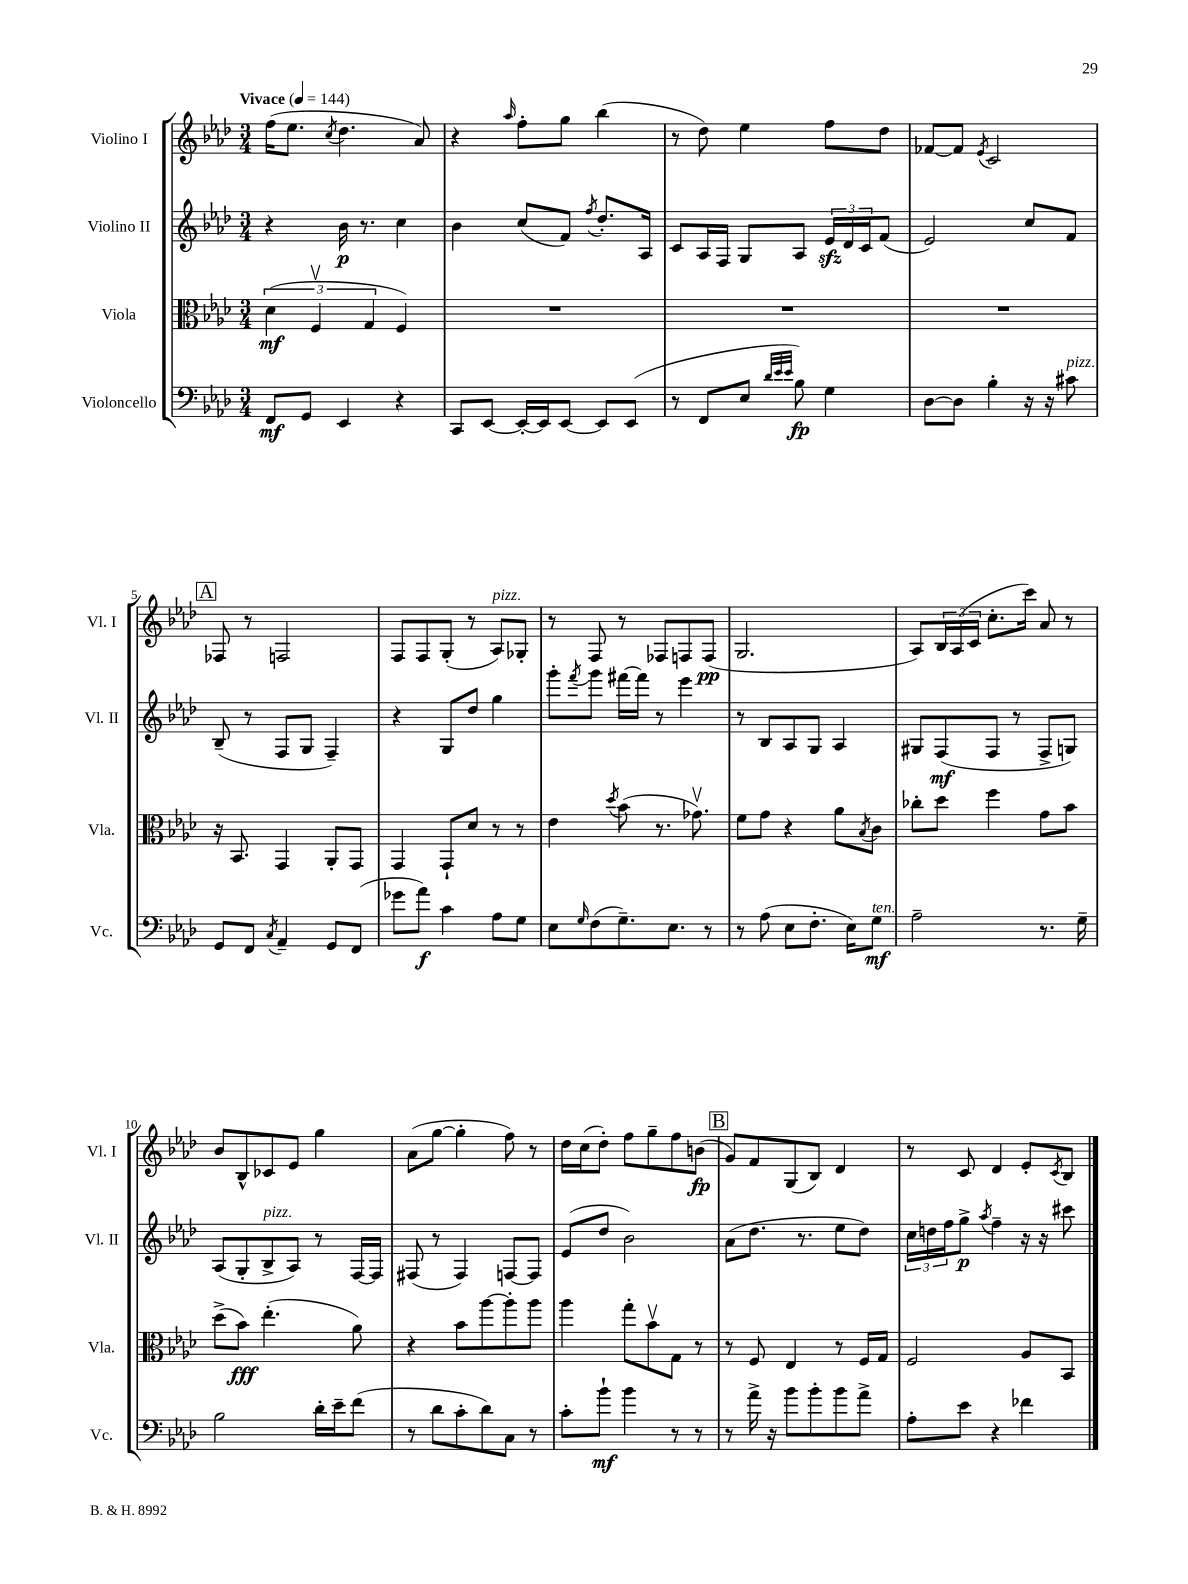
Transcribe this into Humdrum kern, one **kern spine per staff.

**kern	**kern	**kern	**kern
*staff4	*staff3	*staff2	*staff1
*clefF4	*clefC3	*clefG2	*clefG2
*k[b-e-a-d-]	*k[b-e-a-d-]	*k[b-e-a-d-]	*k[b-e-a-d-]
*M3/4	*M3/4	*M3/4	*M3/4
*MM144	*MM144	*MM144	*MM144
8FF/L	(6d-\	4r	(16ff\LK
.	.	.	8.ee-\J
8GG/J	.	.	.
.	6Fv/	.	.
.	.	.	8qcc/
4EE-/	.	16b-\	4.dd-\
.	.	8.r	.
.	6G/	.	.
4r	4F/)	4cc\	.
.	.	.	8a-/)
=	=	=	=
8CC/L	2.r	4b-\	4r
[8EE-/J	.	.	.
.	.	.	16qqaa-/
16EE-'/_LL	.	(8cc/L	8ff'\L
16EE-/]J	.	.	.
[8EE-/J	.	8f/J)	8gg\J
.	.	8qff/	.
8EE-/]L	.	8.dd-'/L	(4bb-\
(8EE-/J	.	.	.
.	.	16A-/Jk	.
=	=	=	=
8r	2.r	8c/L	8r
8FF/L	.	16A-/L	8dd-\)
.	.	16F/JJ	.
8E-/J	.	8G/L	4ee-\
32qqd-/LLL	.	.	.
32qqe-/	.	.	.
32qqe-/JJJ	.	.	.
8B-\)	.	8A-/J	.
4G\	.	24e-/LL	8ff\L
.	.	24d-/	.
.	.	24c/J	.
.	.	(8f/J	8dd-\J
=	=	=	=
[8D-\L	2.r	2e-/)	[8f-/L
8D-\]J	.	.	8f-/]J
.	.	.	8qe-/
4B-'\	.	.	2c/
16r	.	8cc/L	.
16r	.	.	.
8c#\	.	8f/J	.
=	=	=	=
8GG/L	16r	(8B-~/	8F-/
.	8.BB-/	.	.
8FF/J	.	8r	8r
8qC/	.	.	.
4AA-~/	4GG/	8F/L	2F/
.	.	8G/J	.
8GG/L	8AA-'/L	4F~/)	.
(8FF/J	8GG/J	.	.
=	=	=	=
8g-\L	4GG/	4r	8F/L
8a-\J)	.	.	8F/
4c\	8GG`/L	8G/L	(8G'/J
.	8d-/J	8dd-/J	8r
8A-\L	8r	4gg\	8A-/L)
8G\J	8r	.	8G-'/J
=	=	=	=
8E-\L	4e-\	8ggg'\L	8r
16qqG/	.	8qfff/	.
(8F\	.	8ggg\J	8F/
.	8qdd-/	.	.
8.G~\)	(8b-\	[16fff#\LL	8r
.	.	16fff#\]JJ	.
.	8.r	8r	8F-/L
8.E-\J	.	.	.
.	.	4eee-\	8F/
.	8.g-v\)	.	.
8r	.	.	(8F/J
=	=	=	=
8r	8f\L	8r	2.G/
(8A-\	8g\J	8B-/L	.
8E-\L	4r	8A-/	.
8.F'\J	.	8G/J	.
.	8a-\L	4A-/	.
16E-\LK)	.	.	.
.	8qB-/	.	.
8G\J	8c\J	.	.
=	=	=	=
2A-~\	8cc-'\L	8G#/L	8A-/L)
.	8dd-\J	(8F/	24B-/L
.	.	.	(24A-/
.	.	.	24c/JJ
.	4ff\	8F/J	8.cc'\L
.	.	8r	.
.	.	.	16ccc\Jk)
8.r	8g\L	8F^/L	8a-/
.	8b-\J	8G/J)	8r
16G~\	.	.	.
=	=	=	=
2B-\	(8dd-^\L	(8A-/L	8b-/L
.	8b-\J)	8G'/	8B-^^/
.	(4.ee-'\	8B-^/	8c-/
.	.	8A-/J)	8e-/J
16d-'\LL	.	8r	4gg\
16e-~\J	.	.	.
(8f\J	8a-\)	[16F/LL	.
.	.	16F/]JJ	.
=	=	=	=
8r	4r	(8F#/	(8a-\L
8d-\L	.	8r	[8gg\J
8c'\	8b-\L	4F#/)	4gg'\]
8d-\)	[8aa-\	.	.
8C\J	8aa-'\]	[8F/L	8ff\)
8r	8aa-\J	8F/]J	8r
=	=	=	=
8c'\L	4aa-\	(8e-/L	16dd-\LL
.	.	.	(16cc\J
8b-`\J	.	8dd-/J	8dd-'\J)
4b-\	8gg'\L	2b-\)	8ff\L
.	8b-v\	.	8gg~\
8r	8G\J	.	8ff\
8r	8r	.	(8b\J
=	=	=	=
8r	8r	(8a-\L	8g/L)
16a-^\	8F/	8.dd-\J	8f/
16r	.	.	.
8b-\L	4E-/	.	(8G/
.	.	8.r	.
8b-'\	.	.	8B-/J)
8b-\	8r	8ee-\L	4d-/
8a-^\J	16F/LL	8dd-\J)	.
.	16G/JJ	.	.
=	=	=	=
8A-'\L	2F/	24cc\LL	8r
.	.	24dd\	.
.	.	24ff\J	.
8e-\J	.	8gg^\J	8c/
.	.	8qaa-/	.
4r	.	4ff~\	4d-/
4f-\	8A-/L	16r	8e-'/L
.	.	16r	.
.	.	.	8qc/
.	8BB-/J	8ccc#\	8B-/J
==	==	==	==
*-	*-	*-	*-
